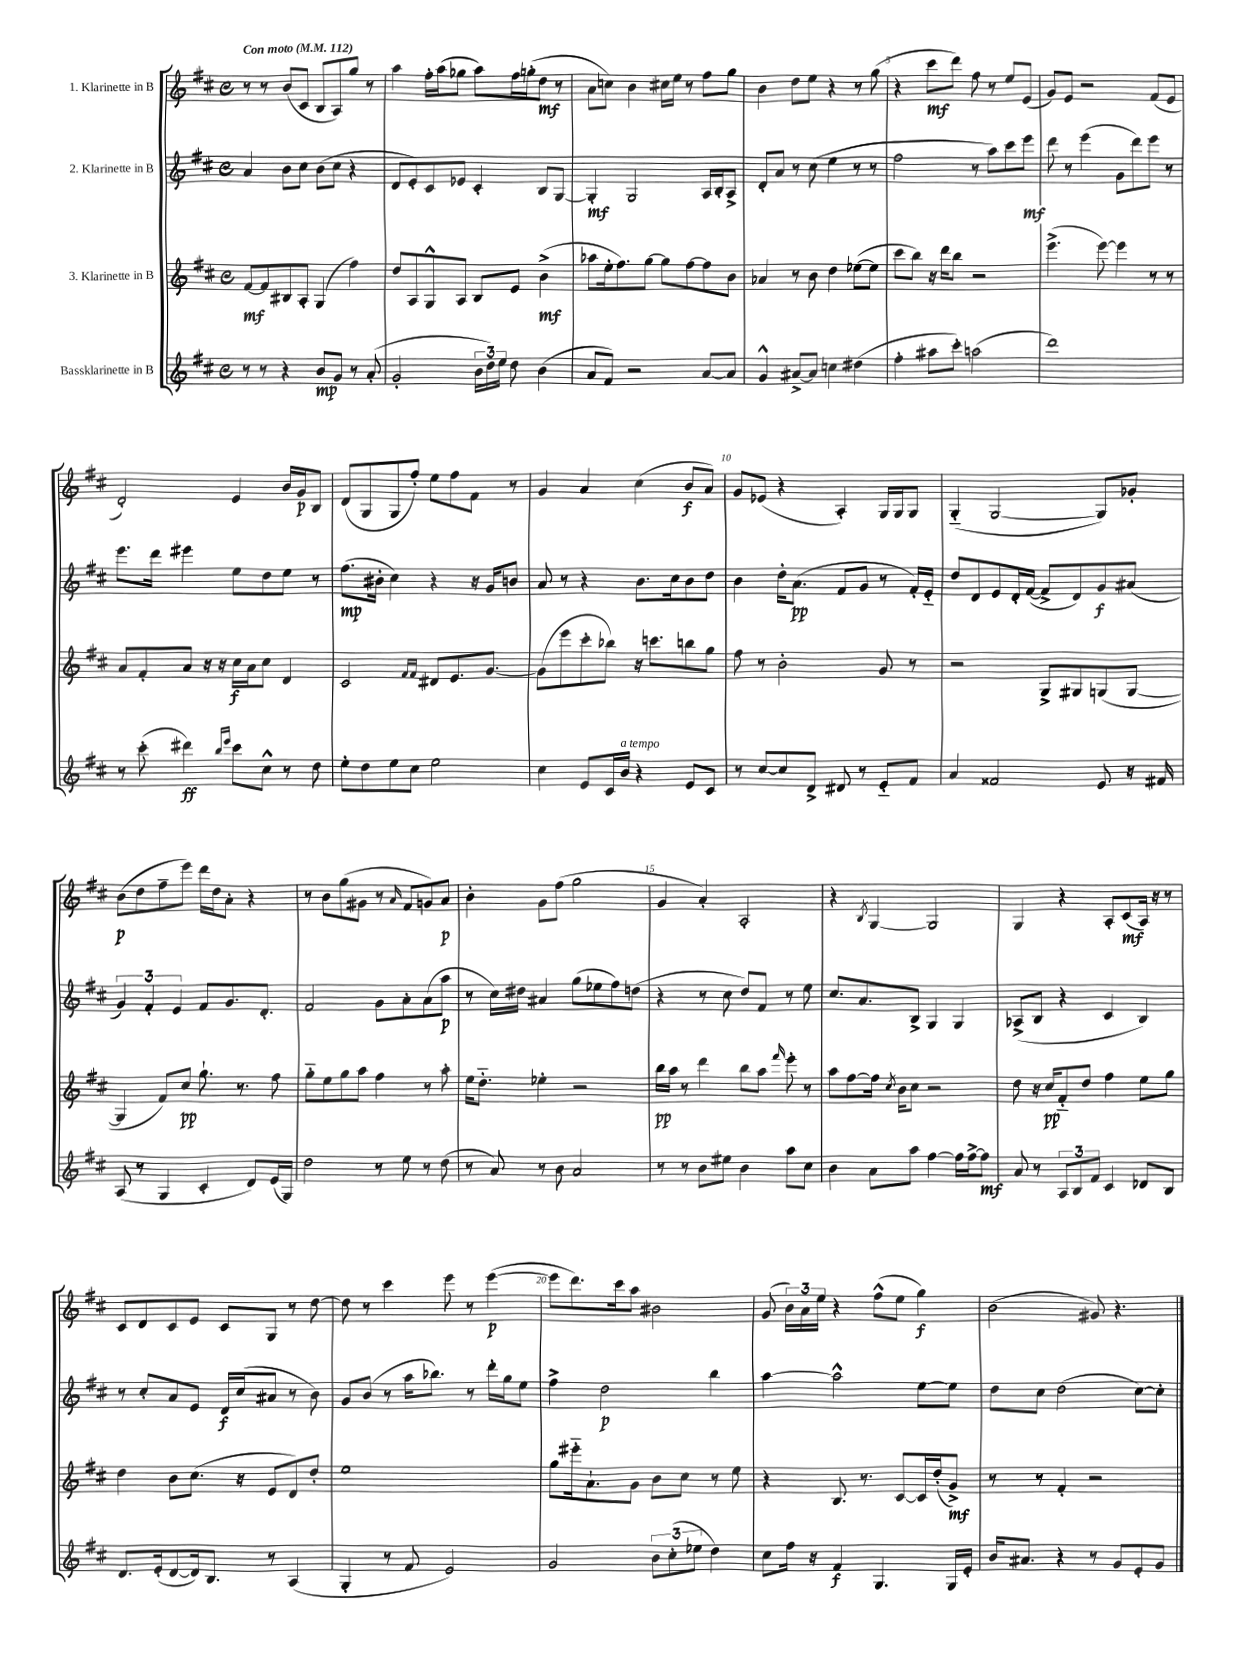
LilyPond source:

<<
\new StaffGroup <<
\new Staff = "s0" \with { instrumentName = "1. Klarinette in B" } {
    \clef treble \key d \major \defaultTimeSignature \time 4/4 \tempo "Con moto" 4 = 112
    \autoBeamOff r8 r8 b'8[( cis'8] b8[ a8) g''8] r8 |
    a''4 fis''16[-. a''16( ges''8] a''8[) fis''16 g''16-.( d''8]\mf r8 |
    a'8[ c''8]) b'4 cis''16[ e''16] r8 fis''8[ g''8] |
    b'4 d''8[ e''8] r4 r8 g''8( |
    r4 cis'''8[\mf d'''8]) fis''8 r8 e''8[ e'8]( |
    g'8[) e'8] r2 fis'8[( e'8] |
    d'2-.) e'4 b'16[ g'16\p b8] |
    d'8[( g8 g8 fis''8]-.) e''8[ fis''8 fis'8] r8 |
    g'4 a'4 cis''4( b'8[\f a'8]) |
    g'8[ ees'8]( r4 a4-.) g16[ g16 g8] |
    g4-_( g2~ g8[) ges'8]-. |
    b'8[\p( d''8 fis''8-- e'''8]) d'''16[ d''16 a'8]-. r4 |
    r8 b'8[ g''8( gis'8] r8 \grace { a'16 } fis'8[ g'8) a'8]\p |
    b'4-. g'8[ fis''8]( g''2 |
    g'4 a'4-.) a2-. |
    r4 \acciaccatura { b8 } g4~ g2 |
    g4 r4 a8[-. cis'8\mf( a16]) r16 r8 |
    cis'8[ d'8 cis'8 e'8] cis'8[ g8] r8 d''8~ |
    d''8 r8 cis'''4 e'''8 r8 e'''4~\p( |
    e'''8[ d'''8.) cis'''16 a''8] bis'2 |
    g'8( \tuplet 3/2 { b'16[) a'16 e''16] } r4 fis''8[-^( e''8] g''4\f) |
    b'2( gis'8) r4. \bar "|." |
}
\new Staff = "s1" \with { instrumentName = "2. Klarinette in B" } {
    \clef treble \key d \major \defaultTimeSignature \time 4/4
    \autoBeamOff a'4 b'8[ cis''8] b'8[( cis''8] r4 |
    d'8[ e'8-.) cis'8 ees'8] cis'4-. b8[ g8]~ |
    g4-.\mf g2 a16[ b16-. a8]-> |
    d'8[-. a'8] r8 cis''8( e''4 r8 r8 |
    fis''2 r8 a''8[) cis'''8 e'''8]\mf |
    d'''8 r8 e'''4( g'8[ d'''8) e'''8] r8 |
    e'''8.[ d'''16] eis'''4 e''8[ d''8 e''8] r8 |
    fis''8.[\mp( bis'16]-. cis''4) r4 r16 g'16[ b'8] |
    a'8 r8 r4 b'8.[ cis''16 b'8 d''8] |
    b'4 d''16[-. a'8.]\pp( fis'8[ g'8] r8 fis'16[-.) e'16]-_ |
    d''8[ d'8 e'8 d'16-. fis'16]~( fis'8[-> d'8) g'8\f ais'8]( |
    \tuplet 3/2 { g'4) fis'4-. e'4 } fis'8[ g'8. d'8.]-. |
    fis'2 g'8[ a'8-. a'8( a''8]\p |
    r8 cis''16[) dis''16] ais'4 g''8[( ees''8 fis''8) d''8]( |
    r4 r8 cis''8 d''8[) fis'8] r8 e''8 |
    cis''8.[ a'8. b8]-> g4 g4 |
    aes8[->( b8] r4 cis'4 b4) |
    r8 cis''8[-. a'8 e'8] d'16[\f cis''16( ais'8] r8 b'8) |
    g'8[ b'8]( r8 a''16[ bes''8.]) r8 d'''16[-. g''16 e''8] |
    fis''4-> d''2\p b''4 |
    a''4~ a''2-^ e''8[~ e''8] |
    d''8[ cis''8] d''2( cis''8[~) cis''8]-. \bar "|." |
}
\new Staff = "s2" \with { instrumentName = "3. Klarinette in B" } {
    \clef treble \key d \major \defaultTimeSignature \time 4/4
    \autoBeamOff fis'8[~\mf fis'8 bis8 a8]-. g4( fis''4) |
    d''8[ a8 g8-^ a8] b8[ e'8] b'4->\mf( |
    aes''8[ e''16-. fis''8.) g''8]~ g''8[ fis''8~ fis''8 b'8] |
    aes'4 r8 b'8 d''4 ees''8[~( ees''8] |
    cis'''8[ b''8]) r16 d'''16[ b''8] r2 |
    e'''4.->( e'''8~) e'''4 r8 r8 |
    a'8[ fis'8-. a'8] r16 r16 cis''16[\f a'16 cis''8] d'4 |
    cis'2 \grace { fis'16[ fis'16] } dis'8[ e'8. g'8.]~ |
    g'8[( e'''8 cis'''8-. bes''8]) r16 c'''8.[ b''8 g''8] |
    fis''8 r8 b'2-. g'8 r8 |
    r2 g8[-> gis8 g8( g8]~ |
    g4 fis'8[) cis''8]\pp g''8.-! r8. fis''8 |
    g''8[-_ e''8 g''8 a''8] fis''4 r8 a''8-. |
    e''16[ d''8.]-_ ees''4-. r2 |
    b''16[\pp a''16] r8 d'''4 b''8[ a''8] \grace { fis'''16 } e'''8-. r8 |
    a''8[ fis''8~ fis''16] \acciaccatura { cis''8 } b'16[ cis''8] r2 |
    d''8 r16 cis''16[\pp fis'8-_ d''8] fis''4 e''8[ g''8] |
    d''4 b'8[ cis''8.]( r16 e'8[ d'8) d''8]-. |
    e''1 |
    g''8[ eis'''16-_ a'8.-! g'8] b'8[ cis''8] r8 e''8 |
    r4 b8. r8. cis'8[~ cis'16 d''16-.( g'8]->\mf) |
    r8 r8 fis'4-. r2 \bar "|." |
}
\new Staff = "s3" \with { instrumentName = "Bassklarinette in B" } {
    \clef treble \key d \major \defaultTimeSignature \time 4/4
    \autoBeamOff r8 r8 r4 b'8[\mp g'8] r8 a'8-.( |
    g'2-. \tuplet 3/2 { b'16[ d''16) e''16] } d''8 b'4( |
    a'8[ fis'8]) r2 a'8[~ a'8] |
    g'4-^ ais'8[~-> ais'8] c''4 dis''4( |
    fis''4-. ais''8[ cis'''8]-.) a''2( |
    d'''1) |
    r8 cis'''8-.( dis'''4\ff) \grace { b''16[ e'''16] } cis'''8[ cis''8]-^ r8 d''8 |
    e''8[-. d''8 e''8 cis''8] e''2 |
    cis''4 e'8[ cis'16 b'16]^\markup { \italic "a tempo" } r4 e'8[ cis'8] |
    r8 cis''8[~ cis''8 d'8]-> dis'8 r8 e'8[-_ fis'8] |
    a'4 fisis'2 e'8 r16 fis'16 |
    a8( r8 g4 cis'4-. d'8[) e'16( g16]) |
    d''2 r8 e''8 r8 d''8( |
    r8 a'8) r8 b'8 a'2 |
    r8 r8 b'8[ eis''8] b'4 a''8[ cis''8] |
    b'4 a'8[ a''8] fis''4~ fis''16[ fis''16~-> fis''8]\mf |
    a'8 r8 \tuplet 3/2 { a8[ b8 fis'8] } cis'4 des'8[ b8] |
    d'8.[ e'16-.( d'8~ d'16) b8.] r8 a4( |
    g4-. r8 fis'8 e'2) |
    g'2 \tuplet 3/2 { b'8[ cis''8-.( ees''8] } d''4) |
    cis''8[ fis''16] r16 fis'4\f g4. g16[ e'16]-. |
    b'16[ ais'8.] r4 r8 g'8[ e'8-. g'8] \bar "|." |
}
>>
>>
\layout { \context { \Score \override BarNumber.break-visibility = ##(#f #t #t) barNumberVisibility = #(every-nth-bar-number-visible 5) } }
